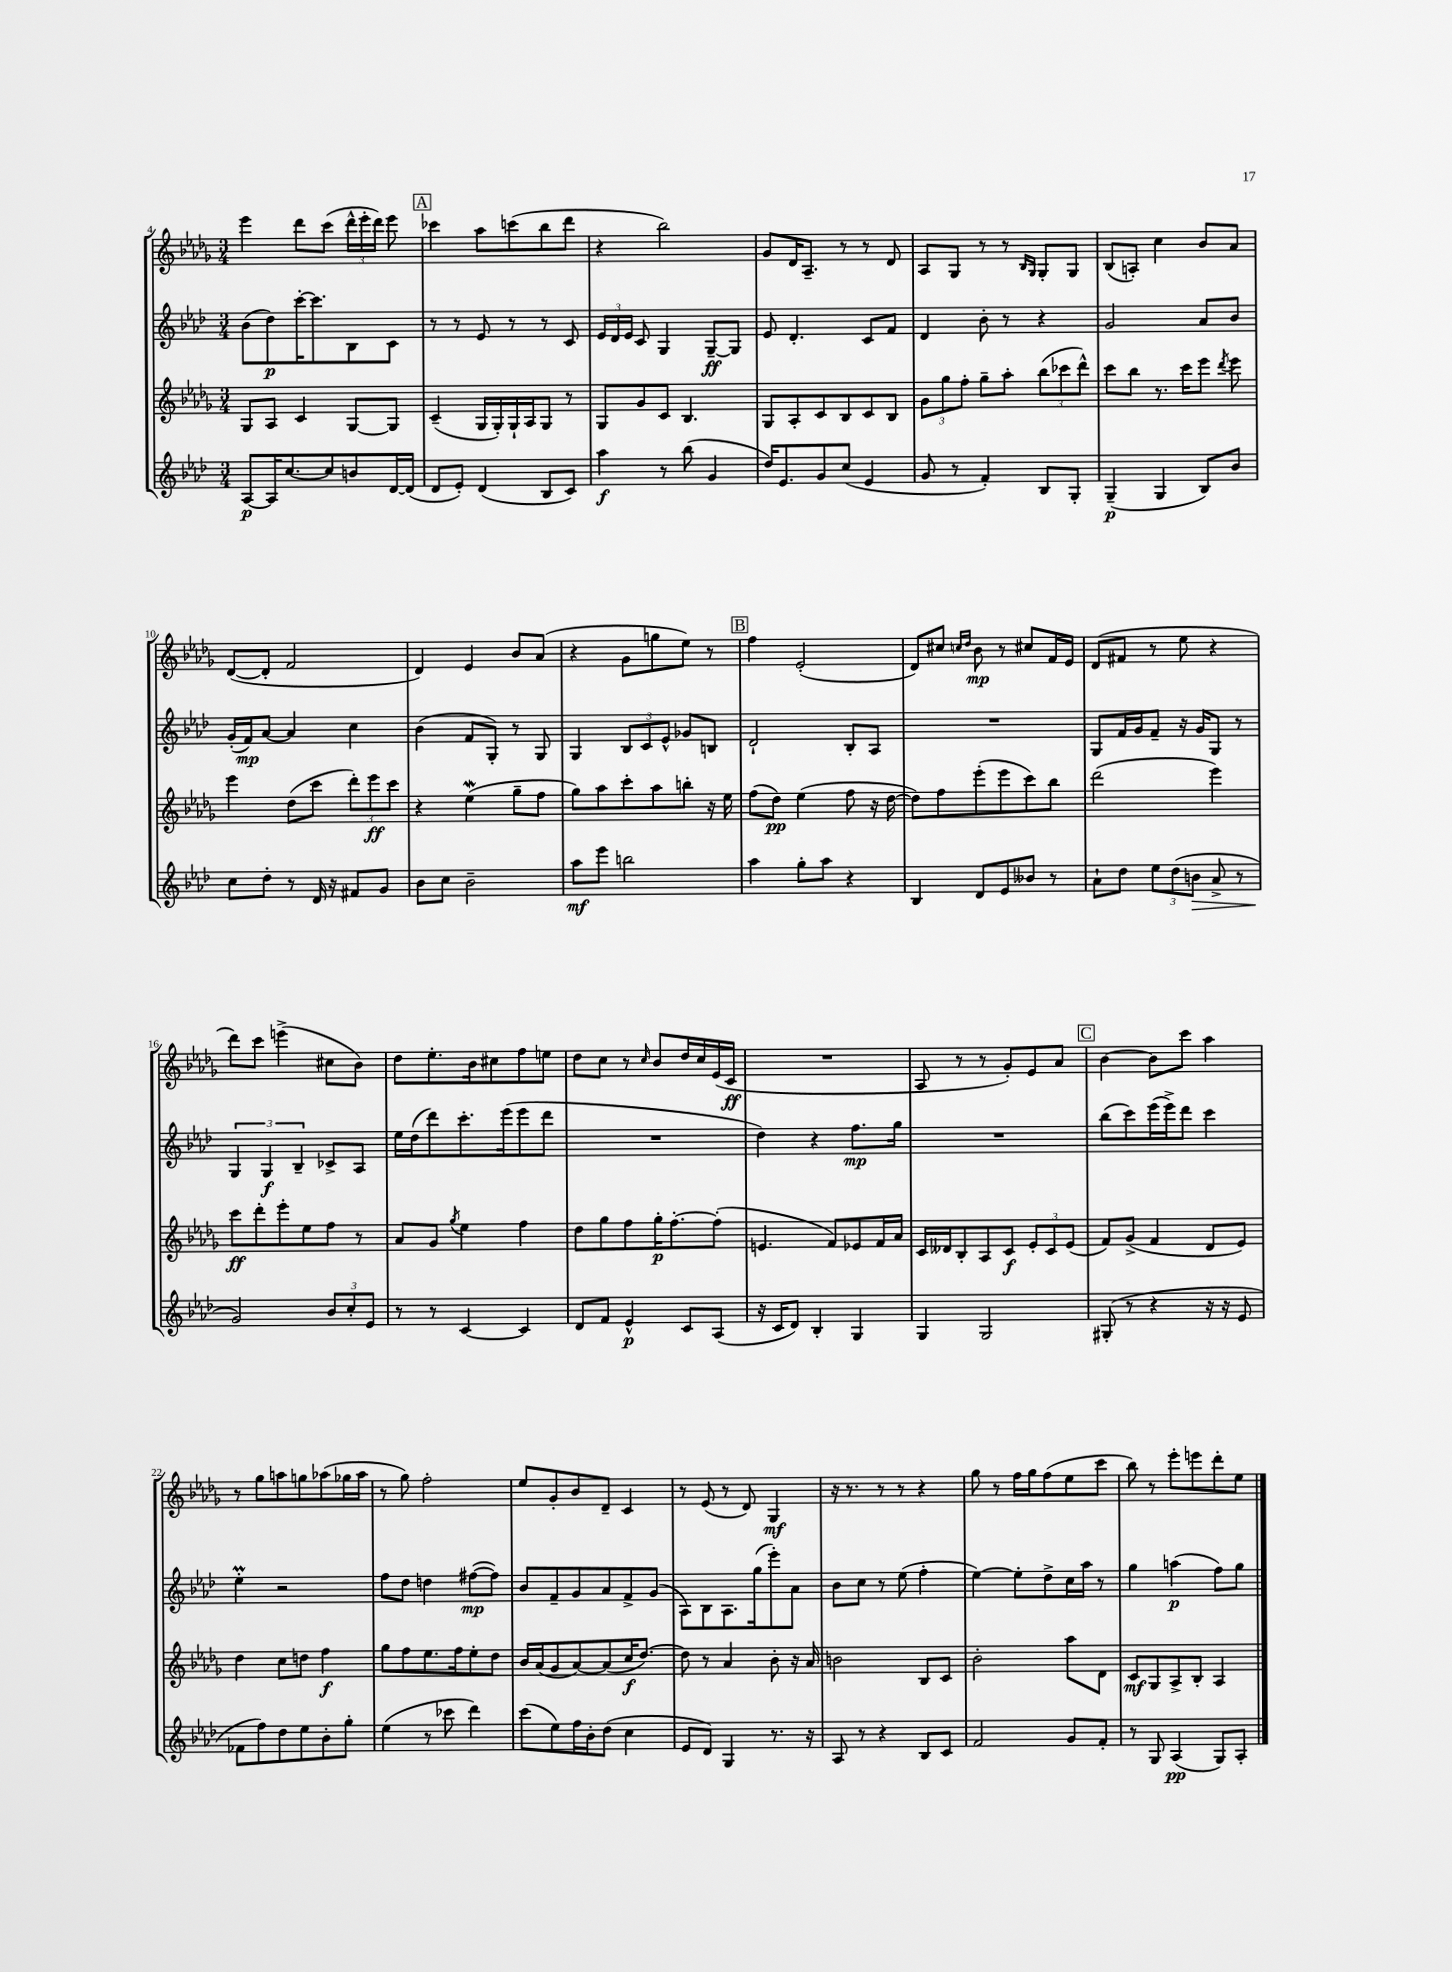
<<
\new StaffGroup <<
\new Staff = "s0" {
    \clef treble \key des \major \numericTimeSignature \time 3/4
    \autoBeamOff ees'''4 des'''8[ c'''8]( \tuplet 3/2 { des'''16[-^ ees'''16-. des'''16]) } ees'''8 |
    \mark \markup { \box "A" } ces'''4 aes''8[ c'''8( bes''8 des'''8] |
    r4 bes''2) |
    ges'8[ des'16 aes8.]-- r8 r8 des'8 |
    aes8[ ges8] r8 r8 \grace { bes16[ ges16] } ges8[-. ges8] |
    bes8[( a8]-.) c''4 bes'8[ aes'8] |
    des'8[~( des'8]-. f'2 |
    des'4) ees'4 bes'8[ aes'8]( |
    r4 ges'8[ g''8 ees''8]) r8 |
    \mark \markup { \box "B" } f''4 ees'2-.( |
    des'8[) cis''8] \grace { c''16[ des''16] } bes'8\mp r8 cis''8[ f'16 ees'16] |
    des'8[( fis'8] r8 ees''8 r4 |
    des'''8[) c'''8] e'''4->( cis''8[ bes'8]) |
    des''8[ ees''8.-. bes'16 cis''8 f''8 e''8] |
    des''8[ c''8] r8 \grace { c''16 } bes'8[ des''16 c''16 ees'16( c'16]\ff |
    R2. |
    aes8 r8 r8 ges'8[-.) ees'8 aes'8] |
    \mark \markup { \box "C" } bes'4~ bes'8[ c'''8] aes''4 |
    r8 ges''8[ a''8 g''8 aes''8( ges''16 aes''16] |
    r8 ges''8) f''2-. |
    ees''8[ ges'8-. bes'8 des'8]-- c'4 |
    r8 ees'8( r8 des'8) ges4\mf |
    r16 r8. r8 r8 r4 |
    ges''8 r8 f''16[ ges''16 f''8( ees''8 c'''8] |
    bes''8) r8 ees'''8[-. e'''8 des'''8-. ees''8] \bar "|." |
}
\new Staff = "s1" {
    \clef treble \key aes \major \numericTimeSignature \time 3/4
    \autoBeamOff bes'8[( des''8\p) c'''16~-. c'''8. bes8 c'8] |
    \mark \markup { \box "A" } r8 r8 ees'8 r8 r8 c'8 |
    \tuplet 3/2 { ees'16[ des'16 ees'16] } c'8 g4 g8[~--\ff g8] |
    ees'8 des'4.-. c'8[ f'8] |
    des'4 bes'8-. r8 r4 |
    g'2 aes'8[ bes'8] |
    g'16[-.( f'16\mp) aes'8]~ aes'4 c''4 |
    bes'4( f'8[ g8]-.) r8 g8 |
    g4 \tuplet 3/2 { bes8[ c'8 ees'8]-^ } ges'8[ b8] |
    \mark \markup { \box "B" } des'2-! bes8[-. aes8] |
    R2. |
    g8[ f'16 g'16 f'8]-- r16 g'16[ g8] r8 |
    \tuplet 3/2 { g4 g4\f bes4-- } ces'8[-> aes8] |
    ees''16[ des''16( des'''8) c'''8.-. ees'''16( ees'''8 des'''8] |
    R2. |
    des''4) r4 f''8.[\mp g''16] |
    R2. |
    \mark \markup { \box "C" } bes''8[( c'''8) ees'''16( ees'''16->) des'''8] c'''4 |
    ees''4-.\prall r2 |
    f''8[ des''8] d''4 fis''8[~\mp( fis''8]) |
    bes'8[ f'8-- g'8 aes'8 f'8-> g'8]( |
    aes8[) bes8 aes8. g''16( ees'''8-.) aes'8] |
    bes'8[ c''8] r8 ees''8( f''4-. |
    ees''4~) ees''8[-. des''8-> c''16 aes''16] r8 |
    g''4 a''4\p( f''8[) g''8] \bar "|." |
}
\new Staff = "s2" {
    \clef treble \key des \major \numericTimeSignature \time 3/4
    \autoBeamOff ges8[ aes8] c'4 ges8[~ ges8] |
    \mark \markup { \box "A" } c'4--( ges16[ ges16-.) ges16-! aes16 ges8] r8 |
    ges8[ ges'8 c'8] bes4. |
    ges8[ aes8-. c'8 bes8 c'8 bes8] |
    \tuplet 3/2 { ges'8[ ges''8 f''8]-. } ges''8[-- aes''8]-. \tuplet 3/2 { bes''8[( ces'''8 des'''8]-^) } |
    c'''8[ bes''8] r8. c'''16[ ees'''8] \acciaccatura { des'''8 } ees'''8 |
    ees'''4 des''8[( c'''8] \tuplet 3/2 { des'''8[-.) ees'''8\ff c'''8] } |
    r4 ees''4\mordent( ges''8[-- f''8] |
    ges''8[) aes''8 c'''8-. aes''8 b''8]-. r16 ees''16 |
    \mark \markup { \box "B" } f''8[( des''8]\pp) ees''4( f''8 r16 des''16~ |
    des''8[) f''8 ees'''8-.( ees'''8 c'''8) bes''8] |
    des'''2( ees'''4) |
    c'''8[\ff des'''8-. ees'''8-. ees''8 f''8] r8 |
    aes'8[ ges'8] \acciaccatura { ges''8 } ees''4 f''4 |
    des''8[ ges''8 f''8 ges''16-.\p f''8.~-. f''8]-.( |
    e'4. f'8[) ees'8 f'16 aes'16] |
    c'16[ deses'16 bes8-. aes8 c'8]\f \tuplet 3/2 { ees'8[-. c'8 ees'8]( } |
    \mark \markup { \box "C" } f'8[) ges'8]->( f'4 des'8[ ees'8]) |
    des''4 c''8[ d''8] f''4\f |
    ges''8[ f''8 ees''8. f''16 ees''8-. des''8] |
    bes'16[ aes'16( ges'8 aes'8~) aes'8( c''16\f des''8.]~) |
    des''8 r8 aes'4 bes'8-. r16 aes'16 |
    b'2 bes8[ c'8] |
    bes'2-. aes''8[ des'8] |
    c'8[\mf ges8 aes8-> bes8]-. aes4 \bar "|." |
}
\new Staff = "s3" {
    \clef treble \key aes \major \numericTimeSignature \time 3/4
    \autoBeamOff aes8[~\p aes16 c''8.~ c''8 b'8 des'16~ des'16]( |
    \mark \markup { \box "A" } des'8[ ees'8]-.) des'4( bes8[ c'8]) |
    aes''4\f r8 bes''8( g'4 |
    des''16[) ees'8. g'8 c''8]( ees'4 |
    g'8 r8 f'4-.) bes8[ g8]-. |
    g4--\p( g4 bes8[) bes'8] |
    c''8[ des''8]-. r8 des'16 r16 fis'8[ g'8] |
    bes'8[ c''8] bes'2-- |
    aes''8[\mf ees'''8] b''2 |
    \mark \markup { \box "B" } aes''4 g''8[-. aes''8] r4 |
    bes4 des'8[ ees'8 beses'8] r8 |
    aes'8[-! des''8] \tuplet 3/2 { ees''8[ des''8( b'8]\> } aes'8-> r8 |
    g'2\!) \tuplet 3/2 { bes'8[ c''8-. ees'8] } |
    r8 r8 c'4~ c'4 |
    des'8[ f'8] ees'4-^\p c'8[ aes8]( |
    r16 c'16[ des'8]) bes4-. g4 |
    g4 g2 |
    \mark \markup { \box "C" } gis8-.( r8 r4 r16 r16 ees'8 |
    fes'8[ f''8) des''8 ees''8 bes'8-. g''8]-. |
    ees''4( r8 ces'''8 des'''4) |
    c'''8[( ees''8) f''16 bes'16-. des''8]( c''4 |
    ees'8[ des'8]) g4 r8. r16 |
    aes8 r8 r4 bes8[ c'8] |
    f'2 g'8[ f'8]-. |
    r8 g8 aes4\pp( g8[) aes8]-. \bar "|." |
}
>>
>>
\layout { \context { \Score currentBarNumber = #4 } }
